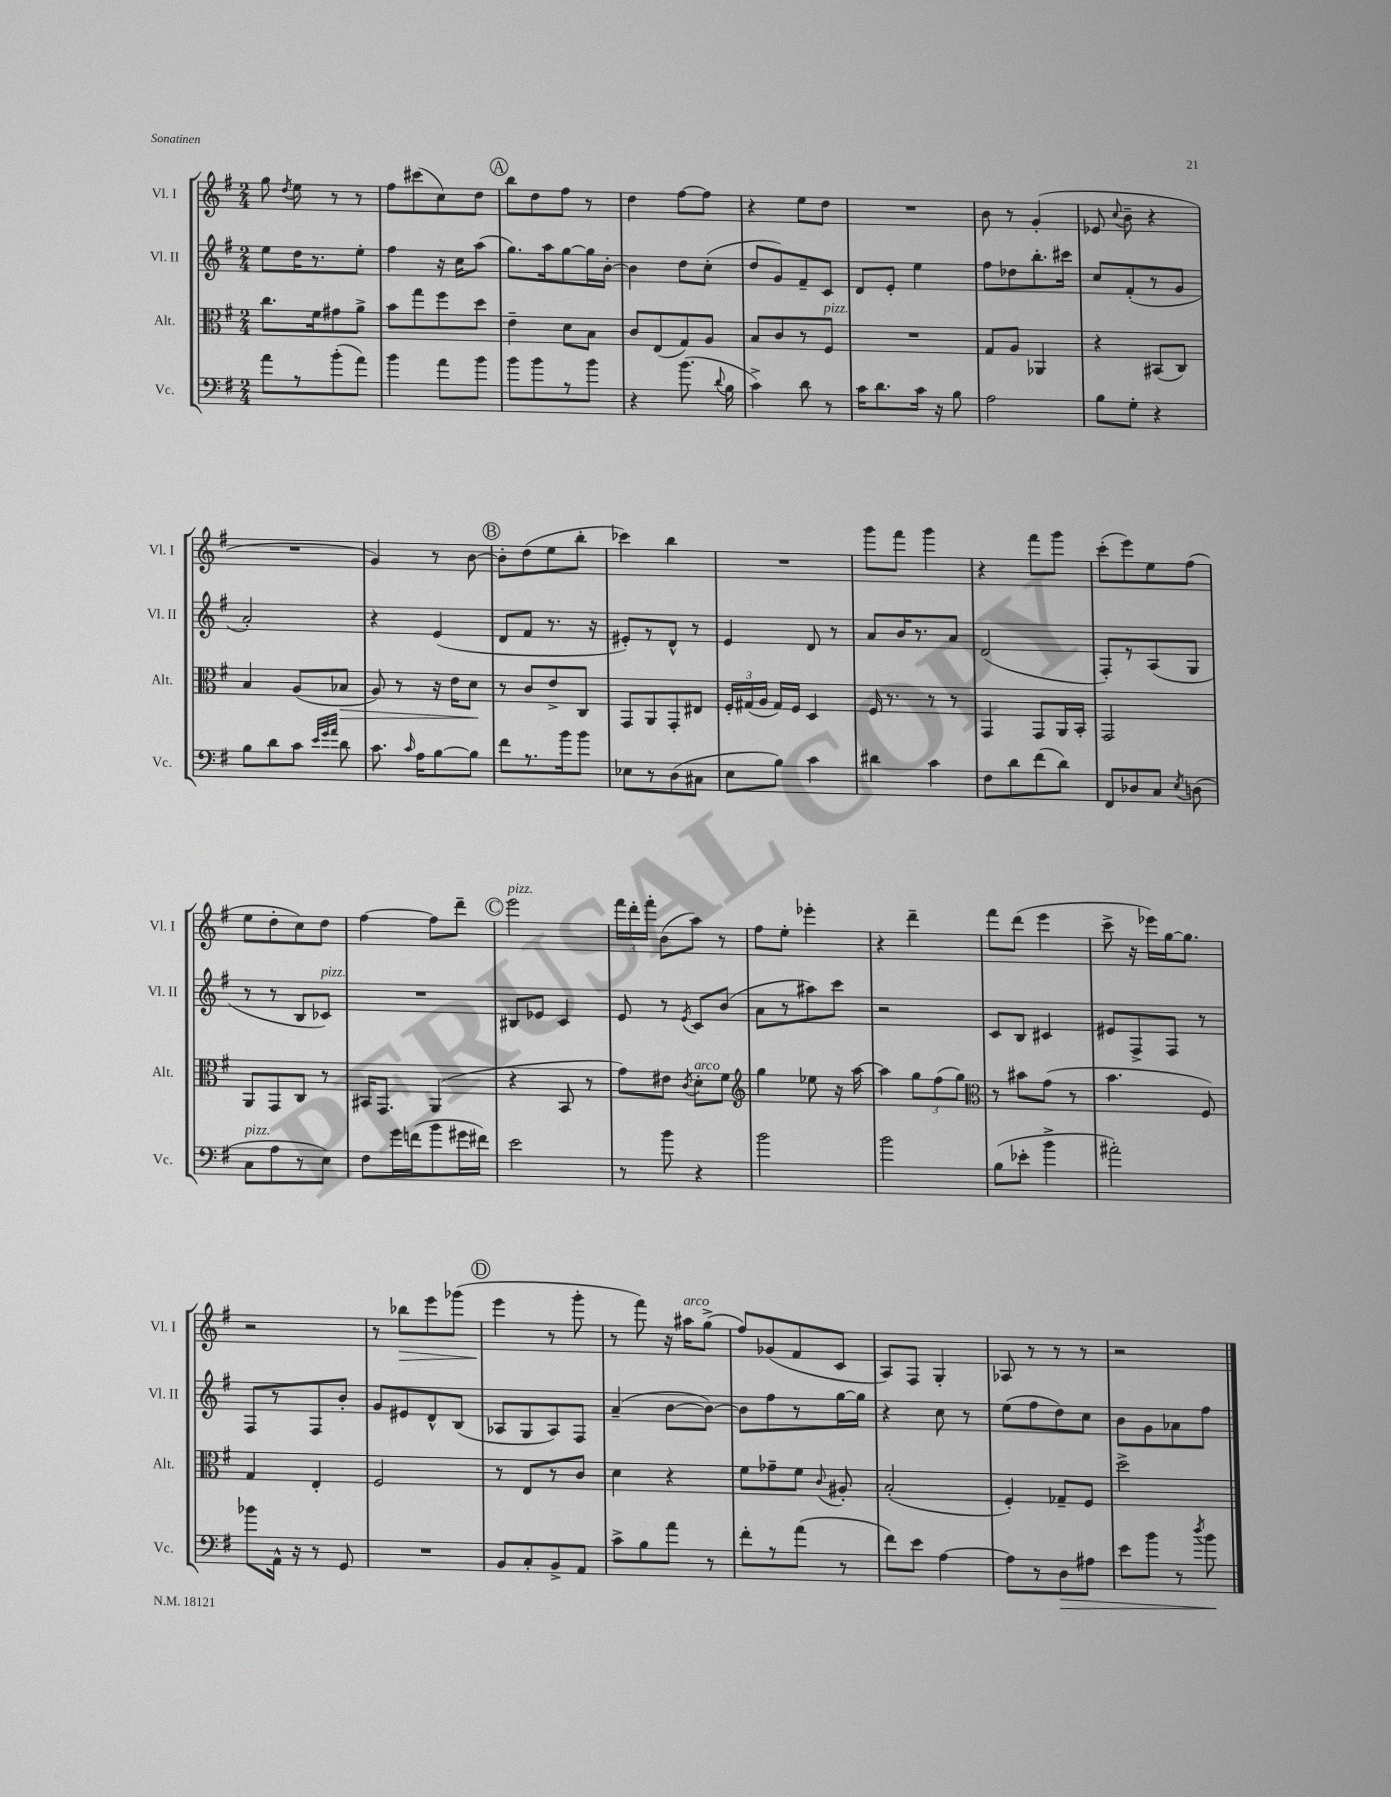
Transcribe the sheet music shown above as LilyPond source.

<<
\new StaffGroup <<
\new Staff = "s0" \with { instrumentName = "Vl. I" shortInstrumentName = "Vl. I" } {
    \clef treble \key g \major \numericTimeSignature \time 2/4
    \autoBeamOff g''8 \acciaccatura { d''8 } e''8 r8 r8 |
    fis''8[ cis'''8( c''8) d''8] |
    \mark \markup { \circle "A" } b''8[ d''8 fis''8] r8 |
    d''4 fis''8[~ fis''8] |
    r4 e''8[ d''8] |
    R2 |
    b'8 r8 g'4-.( |
    ees'8 \appoggiatura { c''8 } b'8-- r4 |
    R2 |
    g'4) r8 b'8~ |
    \mark \markup { \circle "B" } b'8[-. d''8( e''8 b''8]-. |
    ces'''4) b''4 |
    R2 |
    g'''8[ fis'''8] g'''4 |
    r4 fis'''8[ g'''8] |
    c'''8[-.( e'''8) e''8 fis''8]( |
    e''8[ d''8-. c''8) d''8] |
    fis''4~ fis''8[ d'''8]-- |
    \mark \markup { \circle "C" } e'''2^\markup { \italic "pizz." } |
    \tuplet 3/2 { fis'''16[ d'''16-. fis'''16]-. } b'8[( a''8]) r8 |
    fis''8[ e''8]-. ees'''4-. |
    r4 d'''4-- |
    fis'''8[ d'''8]( e'''4 |
    c'''8-> r16 ees'''16[) g''16~ g''8.] |
    r2 |
    r8 bes''8[\> e'''8 ges'''8]( |
    \mark \markup { \circle "D" } e'''4\! r8 g'''8-. |
    r8 fis'''8) r16 ais''16[^\markup { \italic "arco" } g''8]->( |
    fis''8[) ges'8( fis'8 c'8] |
    a8[) fis8] g4-. |
    aes8 r8 r8 r8 |
    r2 \bar "|." |
}
\new Staff = "s1" \with { instrumentName = "Vl. II" shortInstrumentName = "Vl. II" } {
    \clef treble \key g \major \numericTimeSignature \time 2/4
    \autoBeamOff e''8[ d''16 r8. e''8]-. |
    fis''4 r16 c''16[ a''8]( |
    \mark \markup { \circle "A" } g''8.[) a''16 g''8~ g''16 b'16]~-. |
    b'4 d''8[ c''8]-.( |
    d''8[ g'8) fis'8-- c'8] |
    d'8[ e'8]-. e''4 |
    fis''8[ des''8 b''8.-. cis'''16] |
    c''8[ fis'8-.( r8 g'8] |
    a'2-.) |
    r4 e'4( |
    \mark \markup { \circle "B" } d'8[ fis'8] r8. r16 |
    eis'8[-.) r8 d'8]-^ r8 |
    e'4 d'8 r8 |
    a'8[ b'16 r8. a'8] |
    d'2( |
    fis8[-.) r8 a8( g8] |
    r8 r8 b8[ ces'8]^\markup { \italic "pizz." }) |
    R2 |
    \mark \markup { \circle "C" } bis8[ ees'8] c'4 |
    e'8 r8 \acciaccatura { e'8 } c'8[ b'8]( |
    a'8[ r8 ais''8) c'''8] |
    r2 |
    c'8[ b8] cis'4 |
    eis'8[ fis8-> fis8] r8 |
    fis8[ r8 fis8 b'8]-. |
    g'8[ eis'8 d'8-^ b8]( |
    \mark \markup { \circle "D" } aes8[ g8 aes8) fis8] |
    a'4--( b'8[~ b'8]~) |
    b'8[ fis''8 r8 g''16~ g''16] |
    r4 c''8 r8 |
    e''8[( fis''8 d''8) c''8] |
    b'8[ g'8 aes'8 fis''8] \bar "|." |
}
\new Staff = "s2" \with { instrumentName = "Alt." shortInstrumentName = "Alt." } {
    \clef alto \key g \major \numericTimeSignature \time 2/4
    \autoBeamOff c''8.[ fis'16 gis'8 a'8]-> |
    b'8[ g''8 fis''8 d''8] |
    \mark \markup { \circle "A" } e'4-- d'8[ b8] |
    c'8[ e8( g8) a8] |
    b8[ c'8 r8 fis8]^\markup { \italic "pizz." } |
    R2 |
    g8[ a8] aes,4 |
    r4 bis,8[( c8]) |
    b4 a8[( bes8]\> |
    a8) r8 r16 e'16[ d'8]\! |
    \mark \markup { \circle "B" } r8 c'8[ e'8-> c8] |
    g,8[ a,8 g,8-. eis8] |
    \tuplet 3/2 { fis16[-. gis16( a16] } gis16[) fis16] d4 |
    fis16 r8. r8 r8 |
    g,4 g,8[ a,16 b,16]-. |
    g,2 |
    a,8[ g,8 c8] r8 |
    bis,16[ g,8.] a,4( |
    \mark \markup { \circle "C" } r4 b,8 r8 |
    g'8[) eis'8] \acciaccatura { c'8 } d'8[-.^\markup { \italic "arco" } fis'8] |
    \clef treble g''4 ees''8 r16 a''16~ |
    a''4 \tuplet 3/2 { g''8[ fis''8( g''8]) } |
    \clef alto r8 bis'8[ g'8]( r8 |
    b'4. fis8) |
    g4 e4-. |
    fis2 |
    \mark \markup { \circle "D" } r8 e8[ r8 c'8] |
    d'4 r4 |
    fis'8[ ges'8-- fis'8] \appoggiatura { c'8 } ais8-. |
    b2-.( |
    fis4-.) ges8[-- fis8] |
    d''2-> \bar "|." |
}
\new Staff = "s3" \with { instrumentName = "Vc." shortInstrumentName = "Vc." } {
    \clef bass \key g \major \numericTimeSignature \time 2/4
    \autoBeamOff a'8[ r8 b'8-.( a'8]) |
    b'4 a'8[ b'8] |
    \mark \markup { \circle "A" } b'8[ b'8 r8 b'8] |
    r4 b'8.( \appoggiatura { d'8 } b16 |
    c'4->) d'8 r8 |
    c'16[ d'8. c'16] r16 b8 |
    a2 |
    b8[ g8]-. r4 |
    b8[ d'8 c'8] \grace { e'32[ g'32 a'32] } d'8 |
    c'8. \grace { c'16 } a16[ b8~ b8] |
    \mark \markup { \circle "B" } fis'8[ r8. b'16 b'8] |
    ees8[ r8 d8( cis8] |
    e8[ b8]) c'4 |
    dis'4 c'4 |
    fis8[ d'8 fis'8( d'8]) |
    fis,8[ des8 c8] \acciaccatura { e8 } d8( |
    c8[^\markup { \italic "pizz." } a8 r8 e8]) |
    fis8[ g'16 f'16( b'8 gis'16 fis'16]) |
    \mark \markup { \circle "C" } e'2 |
    r8 b'8 r4 |
    b'2 |
    b'2 |
    b8[( ees'8]-. b'4-> |
    ais'2-.) |
    bes'8[ a,16]-^ r16 r8 g,8 |
    R2 |
    \mark \markup { \circle "D" } b,8[ c8-. b,8-> a,8] |
    c'8[-> b8 a'8] r8 |
    fis'8[-. r8 a'8]( r8 |
    fis'8[) e'8] a4~ |
    a8[ r8 d8\> ais8] |
    e'8[ b'8] r8 \acciaccatura { d''8 } b'8\! \bar "|." |
}
>>
>>
\layout { \context { \Score \remove "Bar_number_engraver" } }
